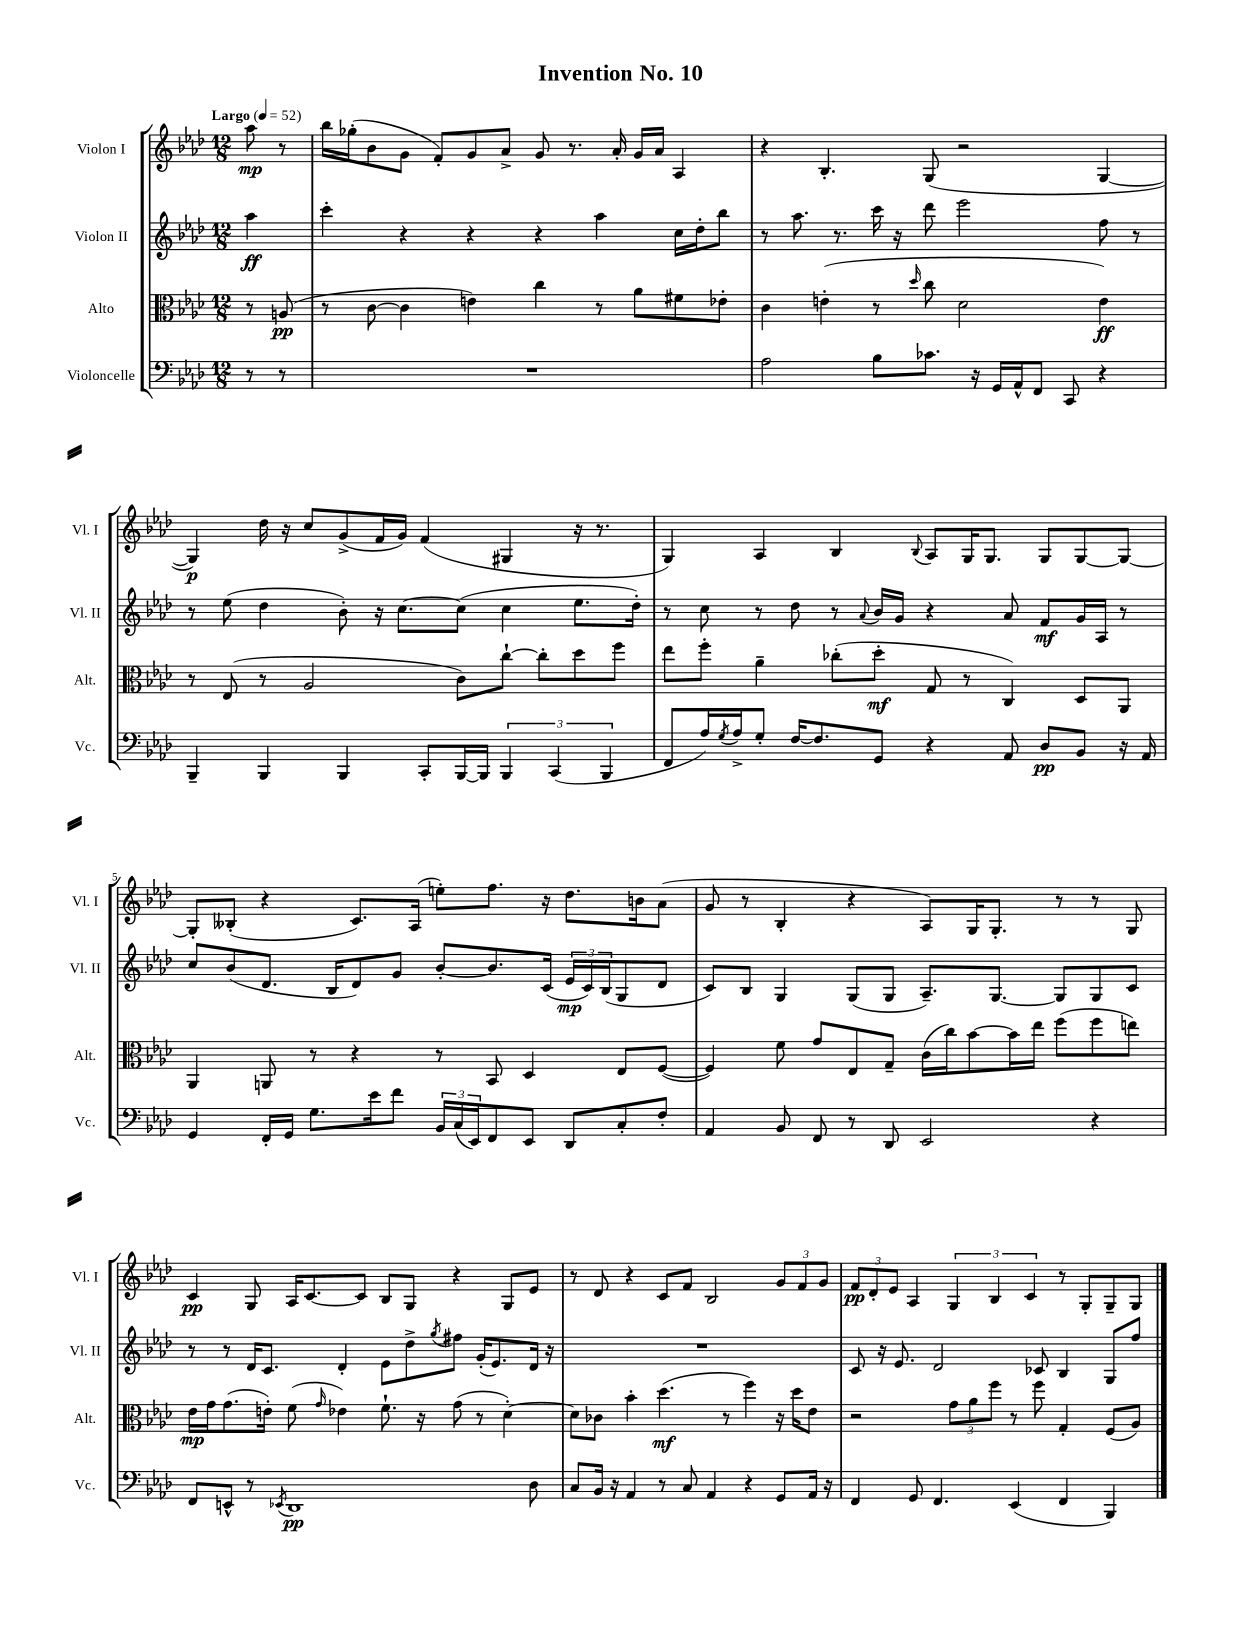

**kern	**kern	**kern	**kern
*staff4	*staff3	*staff2	*staff1
*clefF4	*clefC3	*clefG2	*clefG2
*k[b-e-a-d-]	*k[b-e-a-d-]	*k[b-e-a-d-]	*k[b-e-a-d-]
*M12/8	*M12/8	*M12/8	*M12/8
*MM52	*MM52	*MM52	*MM52
8r	8r	4aa-\	8aa-\
8r	(8A/	.	8r
=	=	=	=
1.r	8r	4ccc'\	16bb-\LL
.	.	.	(16gg-'\J
.	[8c\	.	8b-\
.	4c\]	4r	8g\J
.	.	.	8f'/L)
.	4e\)	4r	8g/
.	.	.	8a-^/J
.	4cc\	4r	8g/
.	.	.	8.r
.	8r	4aa-\	.
.	.	.	16a-'/
.	8a-\L	.	16g/LL
.	.	.	16a-/JJ
.	8f#\	16cc\LL	4A-/
.	.	16dd-'\J	.
.	8e-'\J	8bb-\J	.
=	=	=	=
2A-\	4c\	8r	4r
.	.	8.aa-\	.
.	(4e'\	.	4.B-'/
.	.	8.r	.
8B-\L	8r	16ccc\	.
.	.	16r	.
.	16qqdd-/	.	.
8.c-\J	8cc\	8ddd-\	(8G/
.	2d-\	2eee-\	2r
16r	.	.	.
16GG/LL	.	.	.
16AA-^^/J	.	.	.
8FF/J	.	.	.
8CC/	.	.	.
4r	4e\)	8ff\	[4G/
.	.	8r	.
=	=	=	=
4BBB-~/	8r	8r	4G/])
.	(8E-/	(8ee-\	.
4BBB-/	8r	4dd-\	16dd-\
.	.	.	16r
.	2A-/	.	8cc/L
4BBB-/	.	8b-'\)	(8g^/
.	.	16r	16f/L
.	.	[8.cc\L	16g/JJ)
8CC'/L	.	.	(4f/
[16BBB-/L	8c\L)	(8cc\]J	.
16BBB-/]JJ	.	.	.
6BBB-/	[8cc`\J	4cc\	4G#/
.	8cc'\]L	.	.
(6CC/	.	.	.
.	8dd-\	8.ee-\L	16r
.	.	.	8.r
6BBB-/	.	.	.
.	8ff\J	.	.
.	.	16dd-'\Jk)	.
=	=	=	=
8FF/L	8ee-\L	8r	4G/)
16A-/L)	8ff'\J	8cc\	.
8qG/	.	.	.
16A-^/J	.	.	.
8G'/J	4a-~\	8r	4A-/
[16F/LK	.	8dd-\	.
8.F/]	.	.	.
.	(8cc-'\L	8r	4B-/
.	.	8qqa-/	.
8GG/J	8dd-'\J	16b-/LL	.
.	.	16g/JJ	.
.	.	.	8qqB-/
4r	8G/	4r	8A-/L
.	8r	.	16G/K
.	.	.	8.G/J
8AA-/	4C/)	8a-/	.
8D-/L	.	8f/L	8G/L
8BB-/J	8D-/L	16g/L	[8G/
.	.	16A-/JJ	.
16r	8AA-/J	8r	8G/_J
16AA-/	.	.	.
=	=	=	=
4GG/	4AA-/	8cc/L	8G'/]L
.	.	(8b-/	(8B--'/J
16FF'/LL	8AA/	8.d-/J	4r
16GG/JJ	.	.	.
8.G\L	8r	.	.
.	.	16B-/LK	.
.	4r	8d-/)	8.c/L)
16e-\k	.	.	.
8f\J	.	8g/J	.
.	.	.	(16A-/Jk
24BB-/LL	8r	[8b-'/L	8ee'\L)
(24C/	.	.	.
24EE-/J)	.	.	.
8FF/	8BB-/	8.b-/]	8.ff\J
8EE-/J	4D-/	.	.
.	.	(16c/Jk	16r
8DD-/L	.	24e-/LL	8.dd-\L
.	.	24c/)	.
.	.	(24B-/J	.
8C'/	8E-/L	8G/	.
.	.	.	16b\k
8F'/J	([8F/J	8d-/J	(8a-\J
=	=	=	=
4AA-/	4F/])	8c/L)	8g/
.	.	8B-/J	8r
8BB-/	8f\	4G/	4B-'/
8FF/	8g/L	.	.
8r	8E-/	(8G/L	4r
8DD-/	8G~/J	8G/J	.
2EE-/	(16c\LL	8.A-~/L)	8A-/L)
.	16cc\J)	.	.
.	[8b-\	.	16G/K
.	.	[8.G/J	8.G'/J
.	16b-\]L	.	.
.	16ee-\JJ	.	.
.	(8ff\L	8G/]L	8r
4r	8ff\	8G/	8r
.	8ee\J)	8c/J	8G/
=	=	=	=
8FF/L	16e-\LL	8r	4c/
.	16g\J	.	.
8EE^^/J	(8.g\	8r	.
8r	.	16d-/LK	8G/
.	16e'\Jk)	8.c/J	.
8qEE-/	.	.	.
1DD-	(8f\	.	16A-/LK
.	.	.	[8.c/
.	16qqg/	.	.
.	4e-\)	4d-'/	.
.	.	.	8c/]J
.	8.f`\	8e-\L	8B-/L
.	.	8dd-^\	8G/J
.	16r	.	.
.	.	8qgg/	.
.	(8g\	8ff#\J	4r
.	8r	(16g'/LK	.
.	.	8.e-/)	.
.	[4d-'\)	.	8G/L
8D-\	.	16d-/Jk	8e-/J
.	.	16r	.
=	=	=	=
8C/L	8d-\]L	1.r	8r
16BB-/Jk	8c-\J	.	8d-/
16r	.	.	.
4AA-/	4b-'\	.	4r
8r	(4.dd-\	.	8c/L
8C/	.	.	8f/J
4AA-/	.	.	2B-/
.	8r	.	.
4r	4ff\)	.	.
8GG/L	16r	.	12g/L
.	16dd-\LK	.	.
.	.	.	12f/
16AA-/Jk	8e-\J	.	.
.	.	.	12g/J
16r	.	.	.
=	=	=	=
4FF/	2r	8c/	12f/L
.	.	.	12d-'/
.	.	16r	.
.	.	.	12e-/J
.	.	8.e-/	.
8GG/	.	.	4A-/
4.FF/	.	2d-/	.
.	12g\L	.	6G/
.	12a-\	.	.
.	12ff\J	.	6B-/
(4EE-/	8r	.	.
.	.	.	6c/
.	8ff\	8c-/	.
4FF/	4G'/	4B-/	8r
.	.	.	8G'/L
4BBB-/)	(8F/L	8G/L	8G~/
.	8A-/J)	8ff/J	8G/J
==	==	==	==
*-	*-	*-	*-
